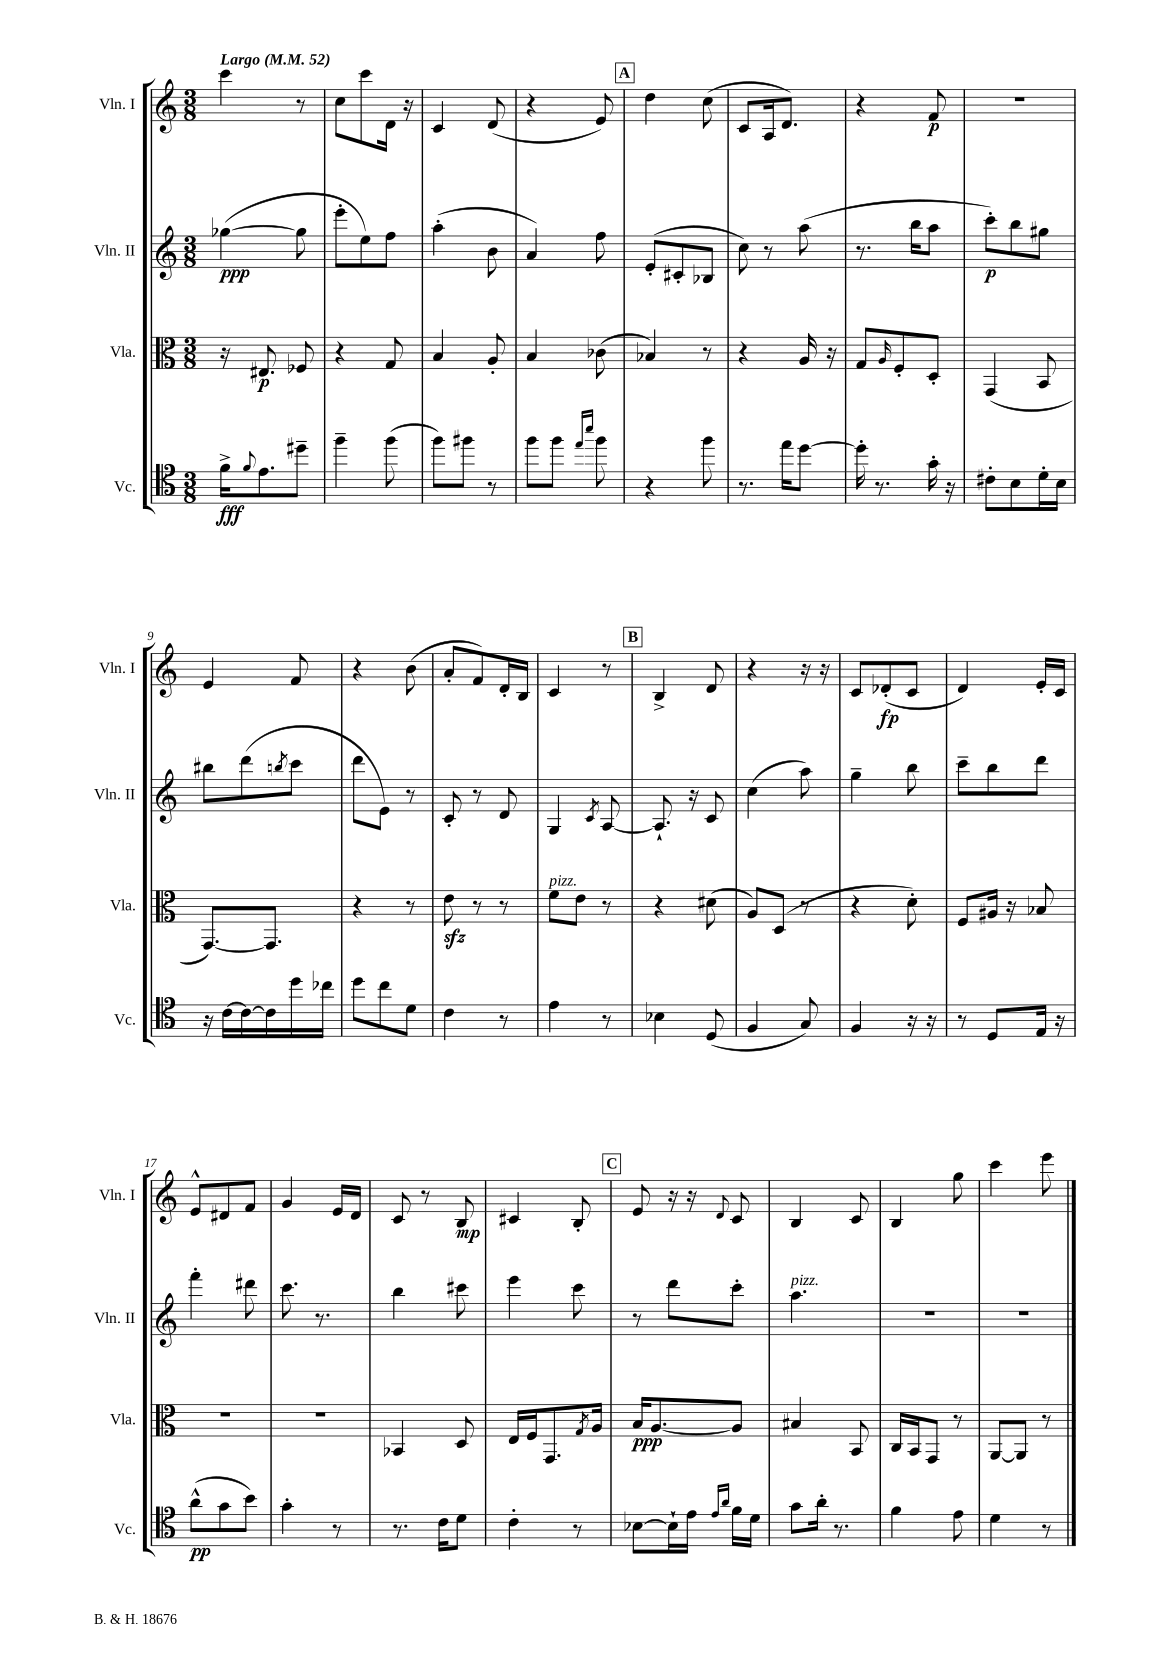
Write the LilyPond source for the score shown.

<<
\new StaffGroup <<
\new Staff = "s0" \with { instrumentName = "Vln. I" shortInstrumentName = "Vln. I" } {
    \clef treble \key c \major \numericTimeSignature \time 3/8 \tempo "Largo" 4 = 52
    c'''4 r8 |
    c''8 c'''8 d'16 r16 |
    c'4 d'8( |
    r4 e'8) |
    \mark \markup { \box "A" } d''4 c''8( |
    c'8 a16 d'8.) |
    r4 f'8\p |
    R4. |
    e'4 f'8 |
    r4 b'8( |
    a'8-. f'8) d'16-. b16 |
    c'4 r8 |
    \mark \markup { \box "B" } b4-> d'8 |
    r4 r16 r16 |
    c'8 des'8-.\fp( c'8 |
    d'4) e'16-. c'16 |
    e'8-^ dis'8 f'8 |
    g'4 e'16 d'16 |
    c'8 r8 b8\mp |
    cis'4 b8-. |
    \mark \markup { \box "C" } e'8 r16 r16 \appoggiatura { d'8 } c'8 |
    b4 c'8 |
    b4 g''8 |
    c'''4 e'''8 \bar "|." |
}
\new Staff = "s1" \with { instrumentName = "Vln. II" shortInstrumentName = "Vln. II" } {
    \clef treble \key c \major \numericTimeSignature \time 3/8
    ges''4~\ppp( ges''8 |
    e'''8-. e''8) f''8 |
    a''4-.( b'8 |
    a'4) f''8 |
    \mark \markup { \box "A" } e'8-.( cis'8-. bes8 |
    c''8) r8 a''8( |
    r8. b''16 a''8 |
    c'''8-.\p) b''8 gis''8 |
    bis''8 d'''8( \acciaccatura { b''8 } c'''8 |
    d'''8 e'8) r8 |
    c'8-. r8 d'8 |
    g4 \acciaccatura { c'8 } a8~ |
    \mark \markup { \box "B" } a8.-! r16 c'8 |
    c''4( a''8) |
    g''4-- b''8 |
    c'''8-- b''8 d'''8 |
    f'''4-. dis'''8 |
    c'''8. r8. |
    b''4 cis'''8 |
    e'''4 c'''8 |
    \mark \markup { \box "C" } r8 d'''8 c'''8-. |
    a''4.^\markup { \italic "pizz." } |
    R4. |
    R4. \bar "|." |
}
\new Staff = "s2" \with { instrumentName = "Vla." shortInstrumentName = "Vla." } {
    \clef alto \key c \major \numericTimeSignature \time 3/8
    r16 eis8.\p fes8 |
    r4 g8 |
    b4 a8-. |
    b4 ces'8( |
    \mark \markup { \box "A" } bes4) r8 |
    r4 a16 r16 |
    g8 \grace { a16 } f8-. d8-. |
    g,4( b,8 |
    g,8.~) g,8. |
    r4 r8 |
    e'8\sfz r8 r8 |
    f'8^\markup { \italic "pizz." } e'8 r8 |
    \mark \markup { \box "B" } r4 dis'8( |
    a8) d8( r8 |
    r4 d'8-.) |
    f8 ais16 r16 bes8 |
    R4. |
    R4. |
    bes,4 d8 |
    e16 f16 g,8. \acciaccatura { g8 } a16 |
    \mark \markup { \box "C" } b16\ppp a8.~ a8 |
    bis4 b,8 |
    c16 b,16 g,8 r8 |
    a,8~ a,8 r8 \bar "|." |
}
\new Staff = "s3" \with { instrumentName = "Vc." shortInstrumentName = "Vc." } {
    \clef tenor \key c \major \numericTimeSignature \time 3/8
    f'16->\fff \appoggiatura { f'8 } e'8. dis''8-- |
    f''4-- f''8( |
    f''8) fis''8 r8 |
    f''8 f''8 \grace { e''16 b''16 } f''8 |
    \mark \markup { \box "A" } r4 f''8 |
    r8. e''16 d''8~ |
    d''16-. r8. g'16-. r16 |
    cis'8-. b8 d'16-. b16 |
    r16 c'16~ c'16~ c'16 d''16 ces''16 |
    d''8 c''8 d'8 |
    c'4 r8 |
    e'4 r8 |
    \mark \markup { \box "B" } bes4 d8( |
    f4 g8) |
    f4 r16 r16 |
    r8 d8 e16 r16 |
    a'8-^\pp( g'8 b'8) |
    g'4-. r8 |
    r8. c'16 d'8 |
    c'4-. r8 |
    \mark \markup { \box "C" } bes8~ bes16-! e'16 \grace { e'16 a'16 } f'16 d'16 |
    g'8 a'16-. r8. |
    f'4 e'8 |
    d'4 r8 \bar "|." |
}
>>
>>
